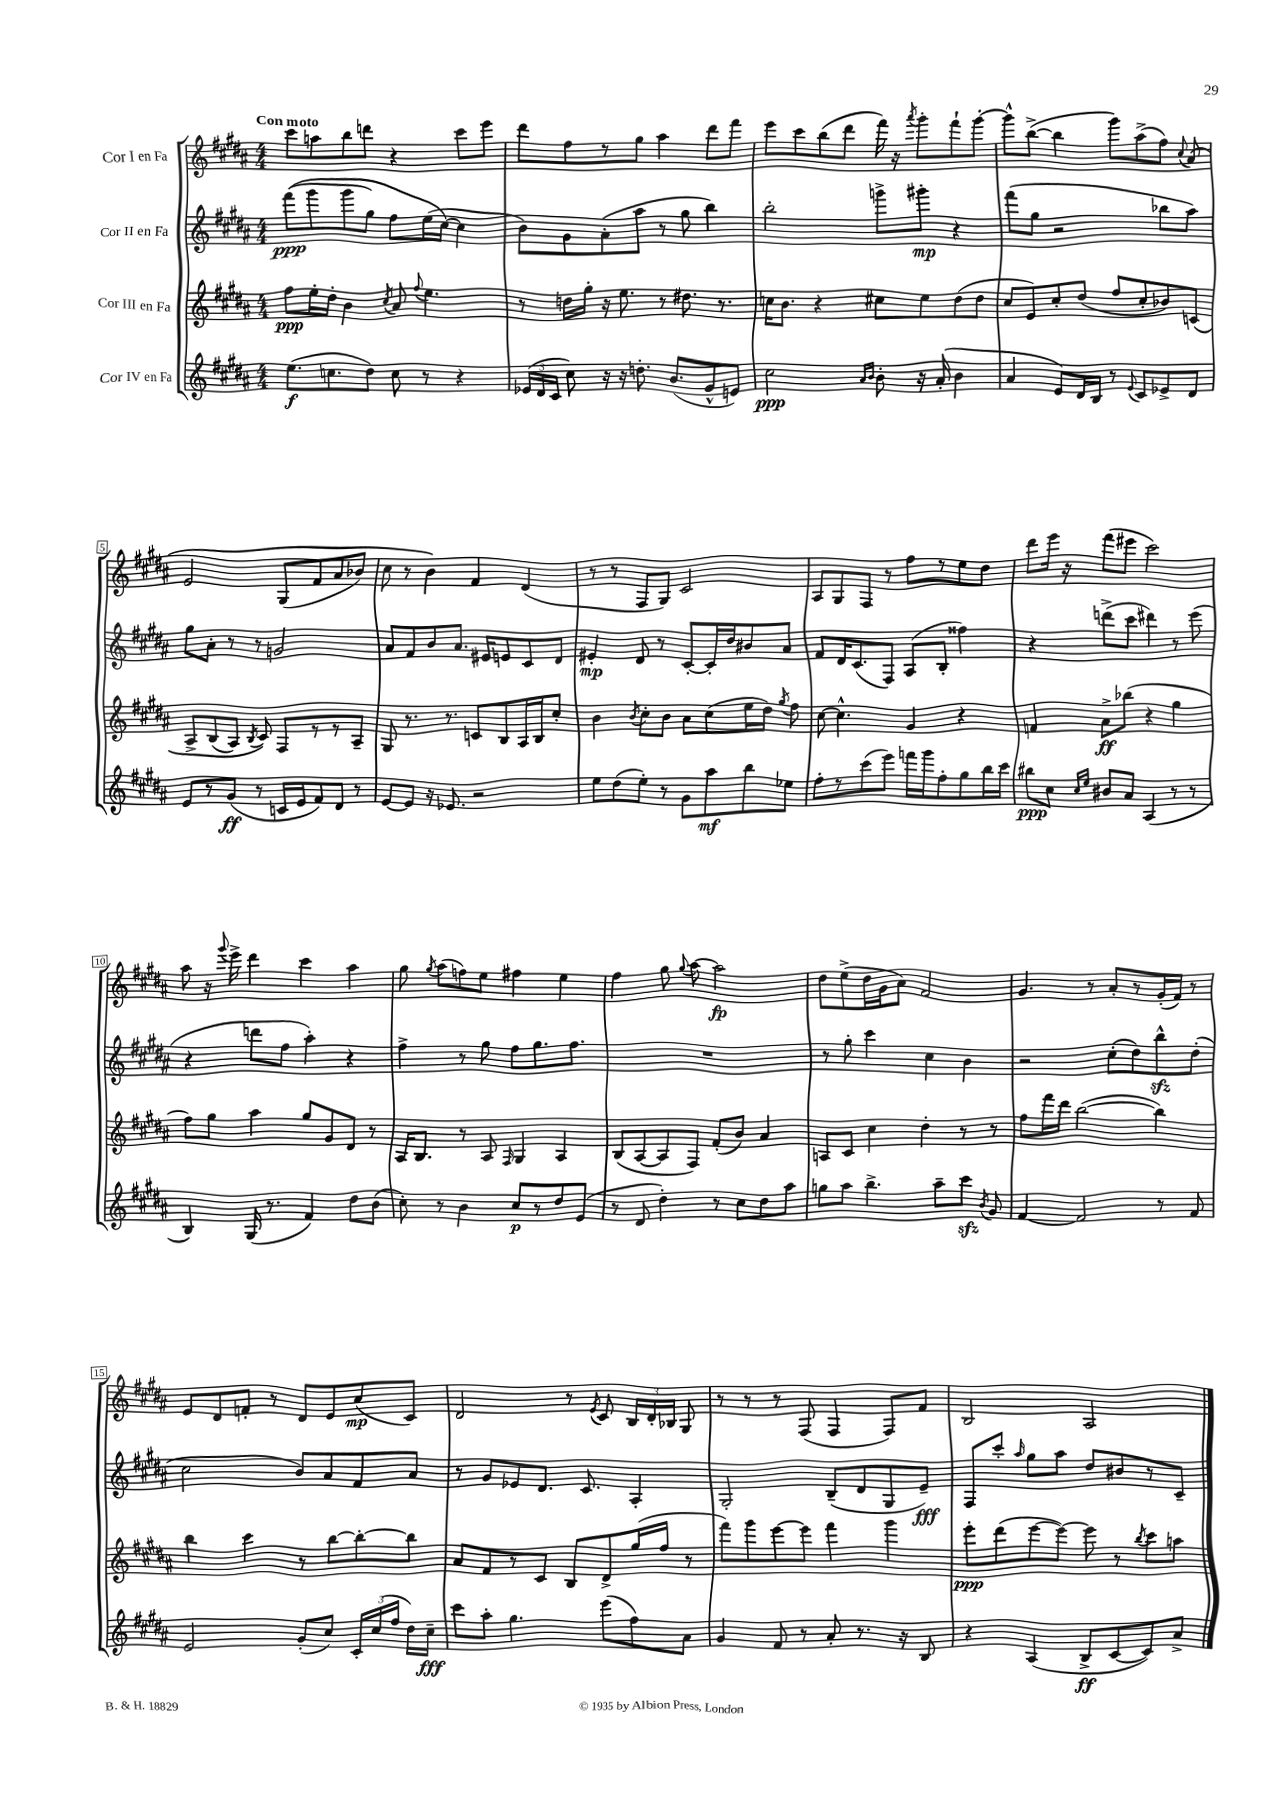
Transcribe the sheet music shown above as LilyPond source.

<<
\new StaffGroup <<
\new Staff = "s0" \with { instrumentName = "Cor I en Fa" } {
    \clef treble \key b \major \numericTimeSignature \time 4/4 \tempo "Con moto"
    \autoBeamOff cis'''8[ a''8 b''8 d'''8] r4 cis'''8[ e'''8] |
    dis'''8[ fis''8 r8 gis''8] ais''4 dis'''8[ fis'''8] |
    e'''8[ cis'''8 b''8( dis'''8] fis'''16) r16 \acciaccatura { ais'''8 } gis'''8[-. fis'''8-! gis'''8]~-. |
    gis'''8[-^ b''8]~->( b''4 gis'''8[) ais''8->( fis''8]) \appoggiatura { cis''8 } ais'8\( |
    e'2 gis8[( fis'8 ais'8 bes'8]) |
    cis''8 r8 b'4\) fis'4 dis'4( |
    r8 r8 fis8[ gis8]) cis'2 |
    ais8[ gis8 fis8] r8 fis''8[ r8 e''8 dis''8] |
    dis'''8[ e'''16] r16 fis'''8[( eis'''8] cis'''2) |
    ais''8 r16 \appoggiatura { gis'''8 } e'''16-> dis'''4 cis'''4 ais''4 |
    gis''8 \acciaccatura { gis''8 } ais''8[( f''8) e''8] fis''4 e''4 |
    fis''4 gis''8 \appoggiatura { gis''8 } ais''8~ ais''2\fp |
    dis''8[ e''8->( dis''16 gis'16 ais'8]) fis'2 |
    gis'4. r8 ais'8[-. r8 gis'16-.( fis'16]) r8 |
    e'8[ dis'8 f'8]-. r8 dis'8[ e'8 cis''8\mp( cis'8]) |
    dis'2 r8 \acciaccatura { e'8 } cis'8 \tuplet 3/2 { b16[ dis'16-. bes16] } gis8 |
    r8 r8 r8 fis8( fis4 fis8[) fis'8] |
    b2 ais2 \bar "|." |
}
\new Staff = "s1" \with { instrumentName = "Cor II en Fa" } {
    \clef treble \key b \major \numericTimeSignature \time 4/4
    \autoBeamOff fis'''8[\ppp(\( gis'''8 gis'''8 gis''8]) fis''8[ e''16( cis''16]~\) cis''4 |
    b'8[) gis'8 ais'8-.( ais''8] r8 gis''8 b''4) |
    b''2-. g'''8[-> gis'''8]-.\mp r4 |
    fis'''8[( gis''8] r2 bes''8[ ais''8]) |
    gis''8[ ais'8]-. r8 r8 g'2 |
    ais'8[ fis'8 b'8 ais'8.] eis'16[ e'8 cis'8 dis'8] |
    eis'4-.\mp dis'8 r8 cis'8[~-. cis'16-. dis''16 bis'8 ais'8] |
    fis'8[ dis'16 cis'8.( fis8]) ais8[( b8]-. fisis''4) |
    r4 d'''8[->( cis'''8] dis'''4) r8 e'''8( |
    r4 d'''8[ fis''8] ais''4-.) r4 |
    fis''4-> r8 gis''8 fis''8[ gis''8. fis''8.] |
    R1 |
    r8 gis''8-. cis'''4 cis''4 b'4 |
    r2 cis''8[-.( dis''8) b''8-^\sfz dis''8]-.( |
    cis''2 b'8[) ais'8 fis'8 ais'8] |
    r8 gis'8[ ees'8 dis'8.] cis'8. ais4-. |
    gis2-. b8[--( dis'8 gis8 e'8]--\fff) |
    fis8[ cis'''8]-. \grace { ais''16 } gis''8[ ais''8] dis''8[ bis'8 r8 cis'8]-- \bar "|." |
}
\new Staff = "s2" \with { instrumentName = "Cor III en Fa" } {
    \clef treble \key b \major \numericTimeSignature \time 4/4
    \autoBeamOff fis''8[\ppp e''16-. dis''16]-. b'4 \acciaccatura { cis''8 } ais'8 \appoggiatura { fis''8 } e''4. |
    r8 d''16[ gis''16]-. r16 e''8. r8 dis''8. r8. |
    c''16[ b'8.] r4 cis''8[ e''8 dis''8( dis''8] |
    cis''8[ e'8) cis''8-. dis''8]( fis''8[ cis''8-. bes'8) c'8]\( |
    ais8[-> b8( ais8]) \acciaccatura { b8 } cis'8\) fis8[ r8 r8 ais8]-- |
    gis8 r8. r8. c'8[ b8 ais16 b16 cis''8]-. |
    b'4 \acciaccatura { b'8 } cis''8[-. b'8] ais'8[ cis''8( e''16 dis''16]) \acciaccatura { gis''8 } fis''8 |
    cis''8~ cis''4.-^ gis'4 r4 |
    f'4 ais'8[->\ff bes''8]( r4 gis''4 |
    fis''8[) gis''8] ais''4 gis''8[ gis'8 dis'8] r8 |
    ais16[ b8.] r8 ais8 \grace { fis16 } gis4 ais4 |
    b8[( ais8~ ais8 fis8]) fis'8[-.( b'8]) ais'4 |
    a8[ cis'8] cis''4 dis''4-. r8 r8 |
    fis''8[ fis'''16 dis'''16] b''2~( b''4) |
    b''4 cis'''4 r8 b''8[~ b''8~-. b''8] |
    ais'8[ fis'8 r8 cis'8] b8[ dis'8-> gis''16( fis''16] r8 |
    fis'''8[) gis'''8 e'''8~ e'''8] fis'''4 gis'''4 |
    e'''8[-.\ppp dis'''8( e'''8~ e'''8]~) e'''8 r8 \acciaccatura { b''8 } cis'''8[ a''8] \bar "|." |
}
\new Staff = "s3" \with { instrumentName = "Cor IV en Fa" } {
    \clef treble \key b \major \numericTimeSignature \time 4/4
    \autoBeamOff e''8.[\f( c''8. dis''8]) c''8 r8 r4 |
    \tuplet 3/2 { ees'16[( dis'16 cis'16] } cis''8) r16 r16 d''8.-. b'8.[( gis'8-^ e'8]) |
    cis''2\ppp \grace { ais'16[ b'16] } b'8-. r16 ais'16-.( b'4 |
    ais'4 e'8[) dis'16 b16] r8 \appoggiatura { e'8 } cis'8[ ees'8-> dis'8] |
    e'8[ r8 gis'8]\ff( r8 c'16[ e'16 fis'8) dis'8] r8 |
    e'8[~ e'8] r16 ees'8. r2 |
    e''8[ dis''8( e''8]-.) r8 gis'8[ ais''8\mf b''8 ees''8] |
    fis''8[-. r8 cis'''8( e'''8]) f'''16[ gis'''16 fis''8-. gis''8 b''16 cis'''16] |
    bis''8[\ppp cis''8] \grace { cis''16[ e''16] } bis'8[ ais'8] ais4( r8 r8 |
    b4) gis16( r8. fis'4) dis''8[ b'8]( |
    cis''8-.) r8 b'4 cis''8[\p r8 dis''8 e'8]( |
    r8 dis'8 dis''4-.) r8 cis''8[ dis''8 ais''8] |
    g''8[ ais''8] b''4.-> ais''8[-- cis'''8]\sfz \acciaccatura { b'8 } gis'8 |
    fis'4~ fis'2 r8 fis'8 |
    e'2 gis'8[-.( cis''8]) \tuplet 3/2 { cis'16[-. cis''16( fis''16] } dis''16[) cis''16]--\fff |
    cis'''8[ ais''8]-. gis''4. e'''8[( fis''8) ais'8] |
    gis'4 fis'8 r8 ais'8-. r8. r16 b8 |
    r4 ais4( b8[->\ff cis'8~ cis'8) ais'8]-> \bar "|." |
}
>>
>>
\layout { \context { \Score \override BarNumber.stencil = #(make-stencil-boxer 0.1 0.3 ly:text-interface::print) } }
